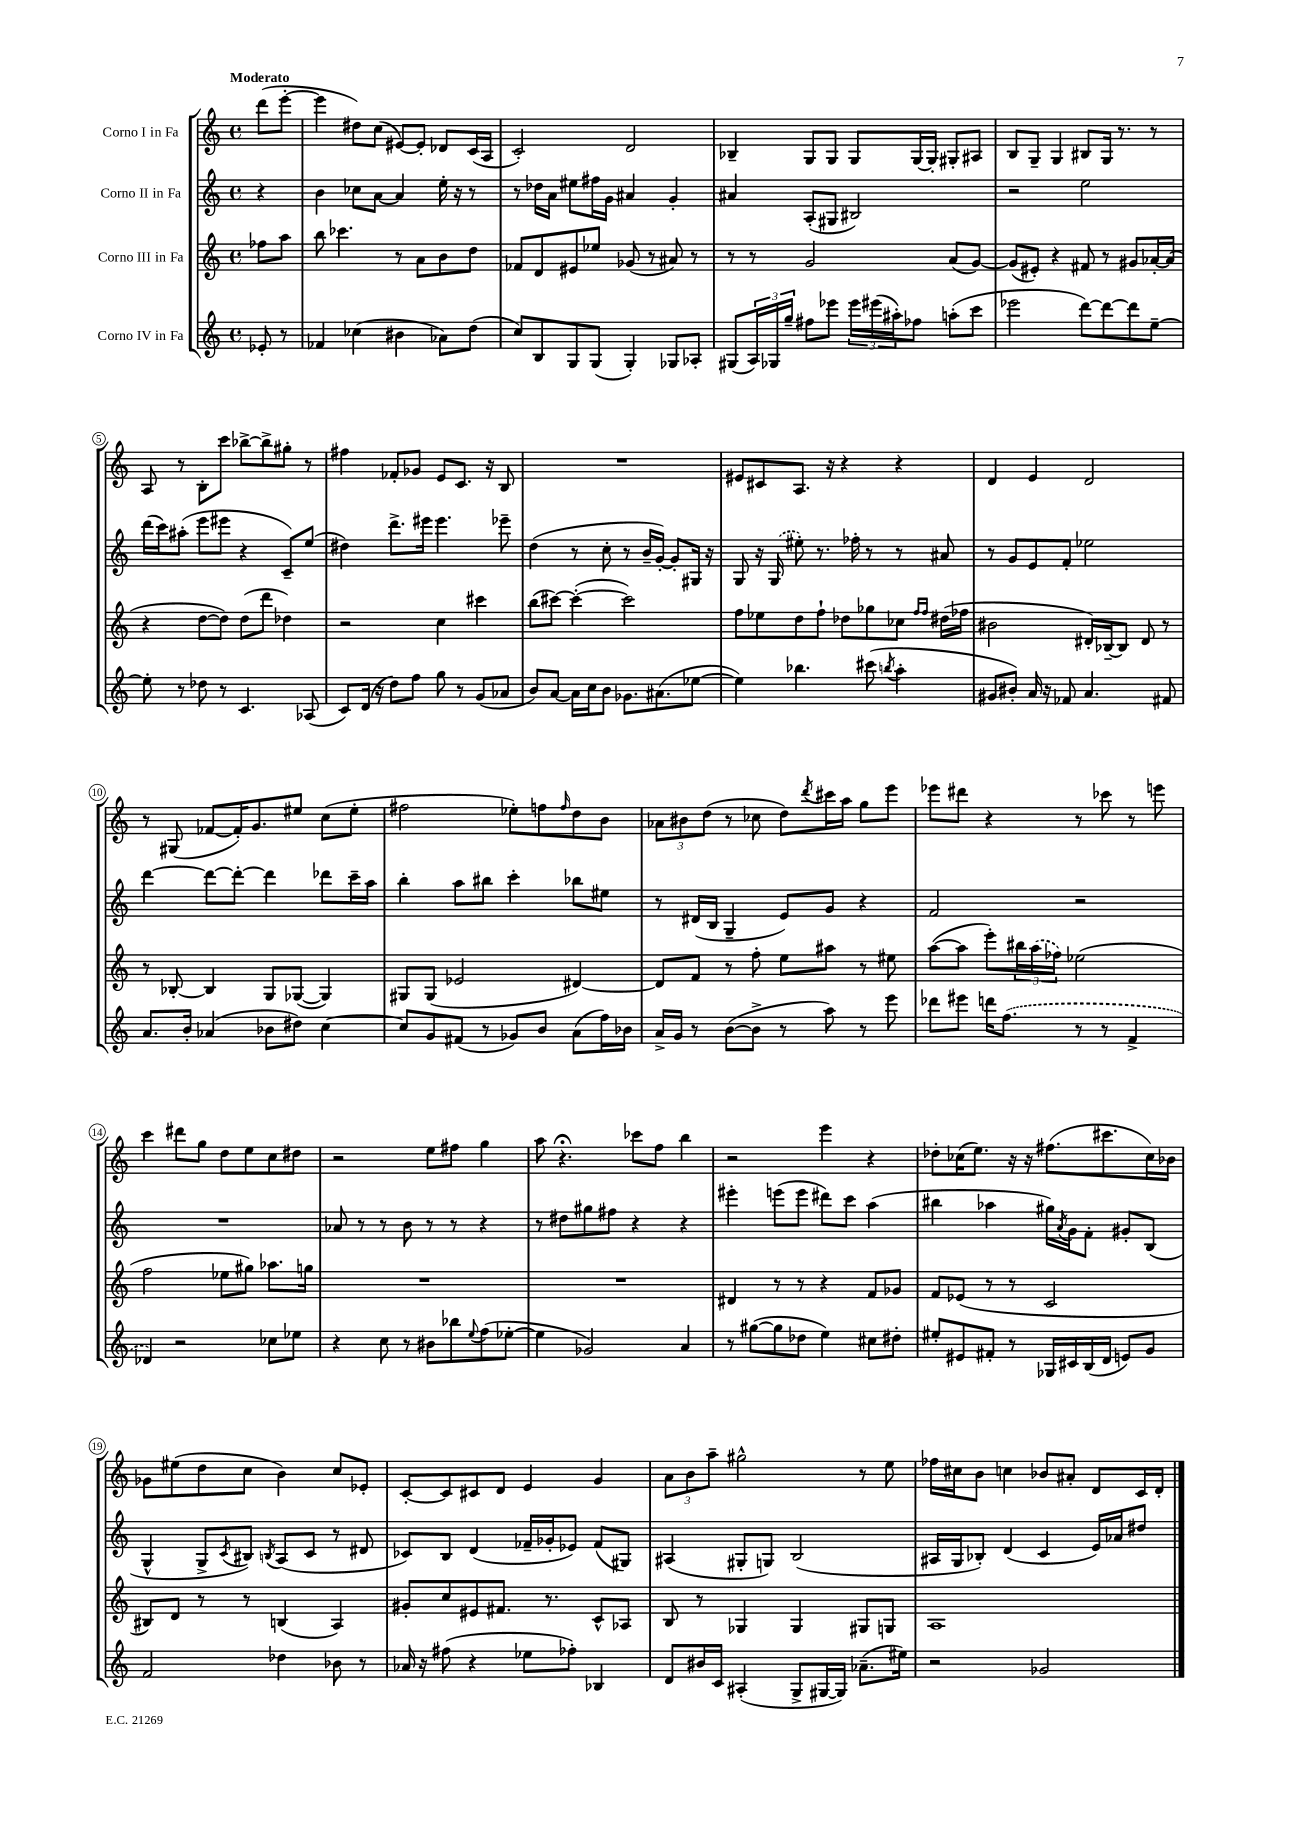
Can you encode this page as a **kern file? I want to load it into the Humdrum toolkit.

**kern	**kern	**kern	**kern
*staff4	*staff3	*staff2	*staff1
*clefG2	*clefG2	*clefG2	*clefG2
*k[]	*k[]	*k[]	*k[]
*M4/4	*M4/4	*M4/4	*M4/4
*met(c)	*met(c)	*met(c)	*met(c)
8e-'	8ff-	4r	(8ddd
8r	8aa	.	[8eee'
=	=	=	=
4f-	8bb	4b	4eee]
.	4.ccc-	.	.
(4cc-	.	8cc-	8dd#)
.	.	[8a	(8cc
4b#	8r	4a]	[8e#)
.	8a	.	8e#']
8a-)	8b	16ee'	8d-
.	.	16r	.
(8dd	8dd	8r	(16c
.	.	.	16A
=	=	=	=
8cc)	8f-	8r	2c')
8B	8d	16dd-	.
.	.	16a	.
8G	8e#	8ee#	.
(8G	8ee-	16ff#	.
.	.	16g	.
4G')	(8g-	4a#	2d
.	8r	.	.
8G-	8a#)	4g'	.
8A-'	8r	.	.
=	=	=	=
(8G#	8r	4a#	4B-~
24A)	8r	.	.
24G-	.	.	.
24gg~	.	.	.
8ff#	2g	(8A'	8G
8eee-	.	8G#	8G
24eee-	.	2B#)	8G
(24eee#	.	.	.
24aa#')	.	.	.
8ff-	.	.	[16G
.	.	.	16G']
(8aa'	(8a	.	8G#'
8ccc	[8g)	.	8A#
=	=	=	=
2eee-	(8g]	2r	8B
.	8e#')	.	8G~
.	4r	.	4G
[8ddd)	8f#	2ee	8B#
8ddd_	8r	.	16G
.	.	.	8.r
8ddd]	8g#	.	.
[8ee~	[16a-'	.	8r
.	(16a-]	.	.
=	=	=	=
8ee']	4r	(16ddd	8A
.	.	16ccc)	.
8r	.	(8aa#'	8r
8dd-	[8dd	8eee	8B'
8r	8dd])	8eee#	8ccc
4.c	(8dd	4r	[8bb-^
.	8ddd	.	8bb-^]
.	4dd-)	8c~)	8gg#'
(8A-	.	(8ee	8r
=	=	=	=
8c)	2r	4dd#)	4ff#
(16d	.	.	.
16r	.	.	.
8dd)	.	8.ddd^	8f-'
8ff	.	.	8g-
.	.	16eee#	.
8gg	4cc	4.eee#	8e
8r	.	.	8.c
(8g	4ccc#	.	.
.	.	.	16r
8a-	.	8eee-~	8B
=	=	=	=
8b)	(8bb	(4dd	1r
[8a	[8ccc#)	.	.
16a]	(4ccc#'_	8r	.
16cc	.	.	.
8b	.	8cc'	.
8.g-	2ccc#])	8r	.
.	.	16b~	.
(8.a#	.	[16g')	.
.	.	8g']	.
[8ee-	.	16G#	.
.	.	16r	.
=	=	=	=
4ee-])	8ff	8G	8e#
.	8ee-	16r	8c#
.	.	(16G	.
4.bb-	8dd	8ee#')	8.A
.	8ff`	8.r	.
.	.	.	16r
.	8dd-	.	4r
.	.	16ff-'	.
(8ccc#	8gg-	8r	.
8qbb	.	.	.
4aa'	8cc-	8r	4r
.	16qqff	.	.
.	16qqff	.	.
.	(16dd#	8a#	.
.	16ff-	.	.
=	=	=	=
8g#	2b#	8r	4d
8b#')	.	8g	.
16a	.	8e	4e
16r	.	.	.
8f-	.	8f'	.
4.a	16d#')	2ee-	2d
.	[16B-~	.	.
.	8B-]	.	.
.	8d#	.	.
8f#	8r	.	.
=	=	=	=
8.a	8r	[4ddd	8r
.	[8B-'	.	(8G#
16b'	.	.	.
(4a-	4B-]	8ddd_	[8f-
.	.	8ddd'_	16f-'])
.	.	.	8.g
8b-	8G	4ddd]	.
8dd#)	([8G-	.	8ee#
[4cc	4G-])	8ddd-	(8cc
.	.	16ccc~	8ee#'
.	.	16aa	.
=	=	=	=
8cc]	8G#	4bb'	2ff#
8g	(8G#	.	.
(8f#	2e-	8aa	.
8r	.	8bb#	.
8g-)	.	4ccc'	8ee-')
8b	.	.	8ff
.	.	.	16qqff
(8a	[4d#)	8bb-	8dd
16ff)	.	8ee#	8b
16b-	.	.	.
=	=	=	=
16a^	8d#]	8r	12a-
16g	.	.	.
.	.	.	12b#
8r	8f	(16d#	.
.	.	.	(12dd
.	.	16B	.
([8b	8r	4G~	8r
8b^]	8ff'	.	8cc-
8r	8ee	8e)	8dd)
.	.	.	8qddd
8aa)	8aa#	8g	16ccc#
.	.	.	16aa
8r	8r	4r	8gg
8eee	8ee#	.	8eee
=	=	=	=
8ddd-	([8aa	2f	8eee-
8eee#	8aa]	.	8ddd#
16ddd	8eee')	.	4r
(8.ff	.	.	.
.	24bb#	.	.
.	(24aa	.	.
.	24ff-)	.	.
8r	(2ee-	2r	8r
8r	.	.	8ccc-
4f^	.	.	8r
.	.	.	8eee
=	=	=	=
4d-)	2ff	1r	4ccc
2r	.	.	8ddd#
.	.	.	8gg
.	8ee-	.	8dd
.	8gg#)	.	8ee
8cc-	8.aa-	.	8cc
8ee-	.	.	8dd#
.	16gg	.	.
=	=	=	=
4r	1r	8a-	2r
.	.	8r	.
8cc	.	8r	.
8r	.	8b	.
8b#	.	8r	8ee
8bb-	.	8r	8ff#
8qqee	.	.	.
(8ff	.	4r	4gg
[8ee-'	.	.	.
=	=	=	=
4ee-]	1r	8r	8aa
.	.	8dd#	4.r;
2g-)	.	8gg#	.
.	.	8ff#	.
.	.	4r	8ccc-
.	.	.	8ff
4a	.	4r	4bb
=	=	=	=
8r	4d#	4eee#'	2r
([8gg#	.	.	.
8gg#]	8r	(8eee	.
8dd-	8r	8eee	.
4ee)	4r	8ddd#)	4eee
.	.	8ccc	.
8cc#	8f	(4aa	4r
8dd#'	8g-	.	.
=	=	=	=
8ee#'	8f	4bb#	8dd-'
8e#	(8e-	.	(16cc-
.	.	.	8.ee)
8f#'	8r	4aa-	.
8r	8r	.	16r
.	.	.	16r
16G-	2c	16gg#)	(8.ff#
.	.	8qa	.
16c#	.	16g	.
(16B	.	8f'	.
16d	.	.	8.ccc#
8e)	.	8g#'	.
8g	.	(8B	16cc-)
.	.	.	16b-
=	=	=	=
2f	8B#)	4G^^	8g-
.	8d	.	(8ee#
.	8r	8G^	8dd
.	.	8qc	.
.	8r	8B#)	8cc
.	.	8qB	.
4dd-	(4B	(8A	4b)
.	.	8c	.
8b-	4A)	8r	8cc
8r	.	8d#	8e-'
=	=	=	=
16a-	8g#'	8c-)	[8c'
16r	.	.	.
(8ff#	8cc	8B	8c]
4r	8e#	(4d	8c#
.	8.f#	.	8d
8ee-	.	16f-~	4e
.	8.r	16g-'	.
8ff-')	.	8e-)	.
4B-	8c^^	(8f-	4g
.	8A-	8G#)	.
=	=	=	=
8d	8B	(4A#	12a
.	.	.	12b
16b#	8r	.	.
.	.	.	12aa~
16c	.	.	.
(4A#'	4G-	8G#'	2gg#^^
.	.	8G)	.
8G^	4G-	(2B	.
[16G#	.	.	.
16G#])	.	.	.
(8.a-~	8G#	.	8r
.	8G	.	8ee
16ee#)	.	.	.
=	=	=	=
2r	1A	16A#	16ff-
.	.	16G	16cc#
.	.	8B-')	8b
.	.	(4d	4cc
2g-	.	4c	8b-
.	.	.	8a#'
.	.	16e)	8d
.	.	16a-	.
.	.	8dd#	16c
.	.	.	16d'
==	==	==	==
*-	*-	*-	*-
